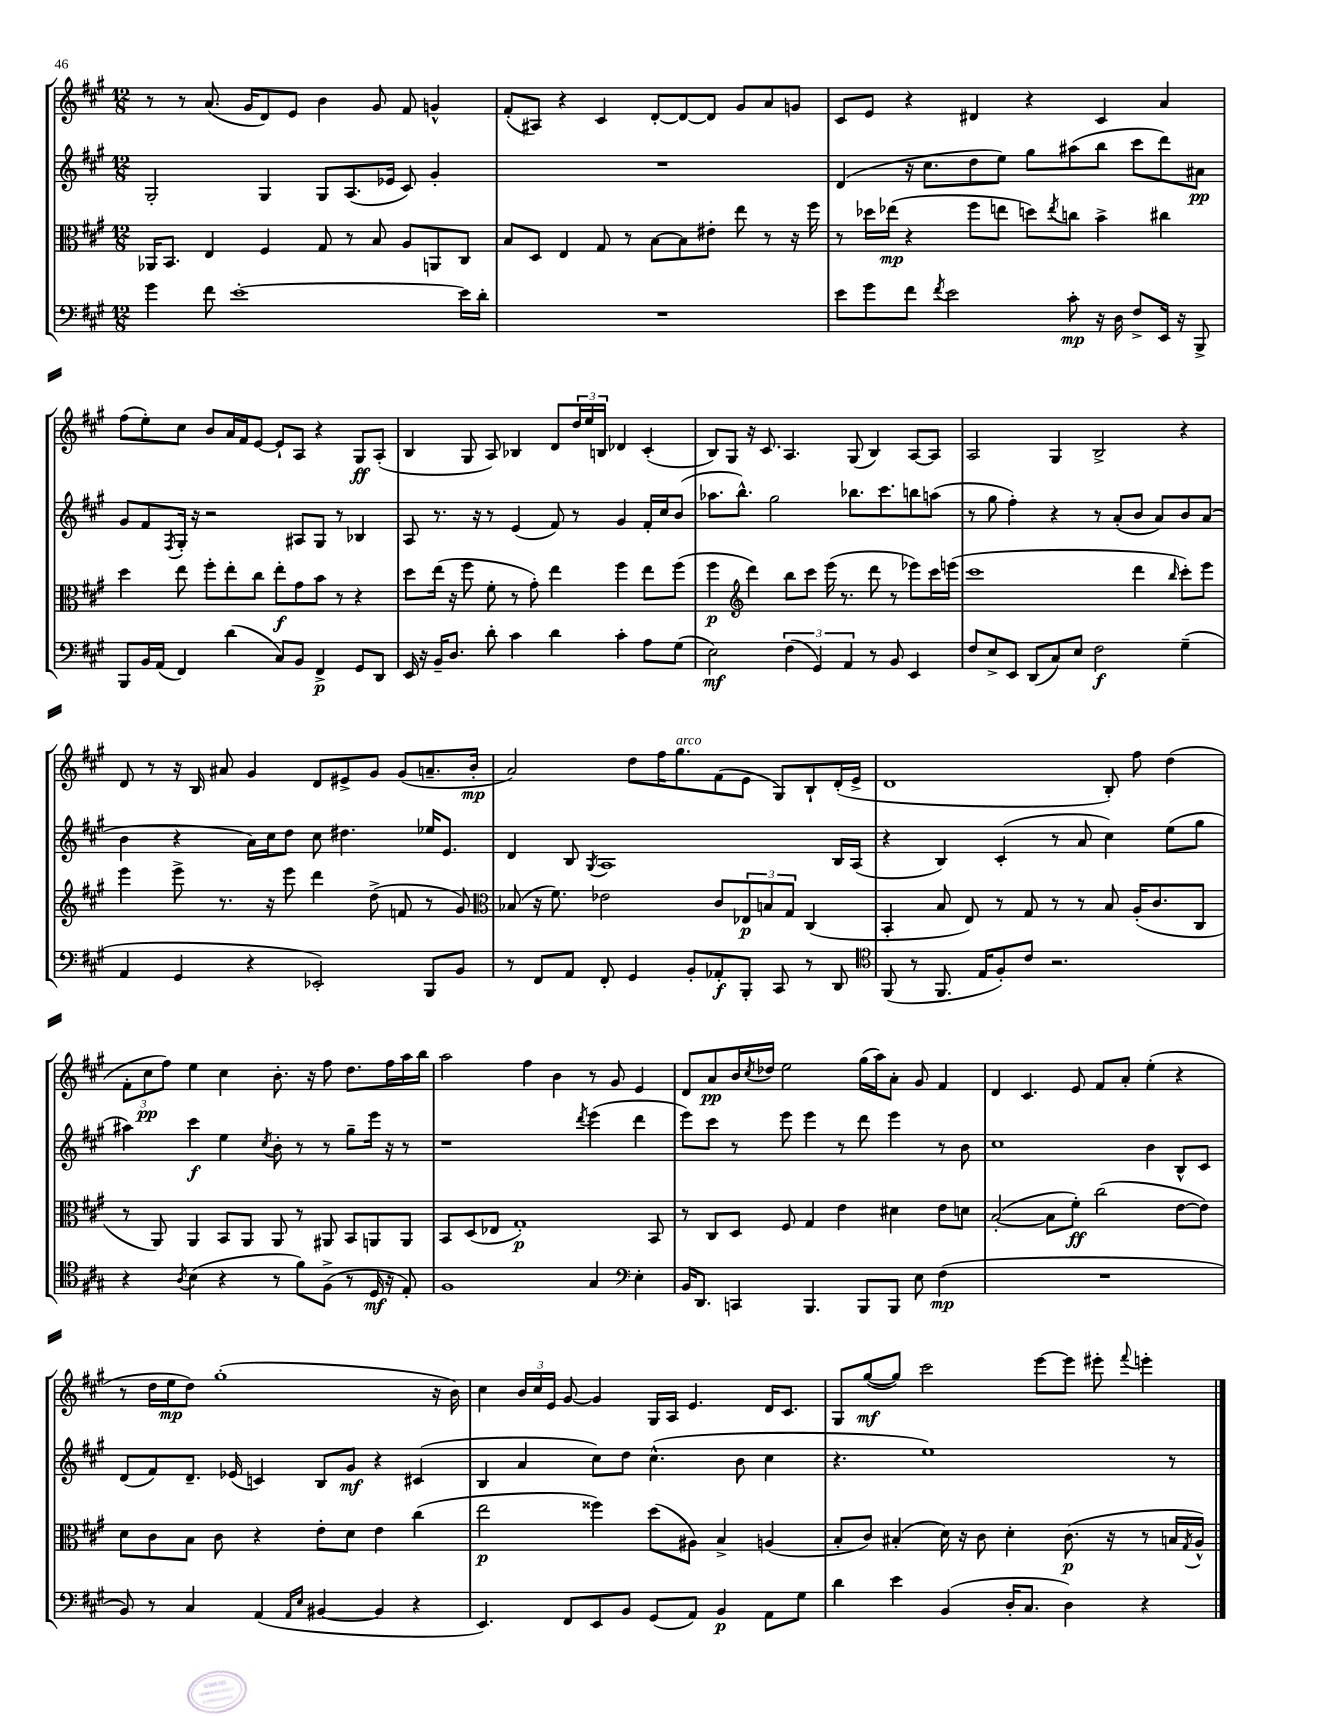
<<
\new StaffGroup <<
\new Staff = "s0" {
    \clef treble \key a \major \numericTimeSignature \time 12/8
    r8 r8 a'8.( gis'16 d'8) e'8 b'4 gis'8 fis'8 g'4-^ |
    fis'8-.( ais8) r4 cis'4 d'8~-. d'8~ d'8 gis'8 a'8 g'8 |
    cis'8 e'8 r4 dis'4 r4 cis'4 a'4 |
    fis''8( e''8-.) cis''8 b'8 a'16 fis'16 e'8~ e'8-! a8 r4 gis8\ff a8-.( |
    b4 gis8 a8) bes4 d'8 \tuplet 3/2 { d''16 e''16 b16 } des'4 cis'4-.( |
    b8) gis8 r16 cis'8. a4. gis8( b4) a8~ a8 |
    a2 gis4 b2-> r4 |
    d'8 r8 r16 b16 ais'8 gis'4 d'8 eis'8-> gis'8 gis'8( a'8.-- b'16-.\mp |
    a'2) d''8 fis''16 gis''8.^\markup { \italic "arco" } fis'8( e'8 gis8) b8-! d'16-.( e'16-> |
    d'1 b8-.) fis''8 d''4( |
    \tuplet 3/2 { fis'8-. cis''8\pp fis''8) } e''4 cis''4 b'8.-. r16 fis''8 d''8. fis''16 a''16 b''16 |
    a''2 fis''4 b'4 r8 gis'8 e'4 |
    d'8 a'8\pp b'16 \acciaccatura { cis''8 } des''16 e''2 gis''16( a''16) a'8-. gis'8 fis'4 |
    d'4 cis'4. e'8 fis'8 a'8-. e''4-.( r4 |
    r8 d''16 e''16\mp d''8) gis''1-.( r16 b'16) |
    cis''4 \tuplet 3/2 { b'16 cis''16 e'16 } gis'8~ gis'4 gis16 a16 e'4. d'16 cis'8. |
    gis8 gis''8~\mf( gis''8) cis'''2 e'''8~ e'''8 eis'''8-. \appoggiatura { fis'''8 } e'''4-. \bar "|." |
}
\new Staff = "s1" {
    \clef treble \key a \major \numericTimeSignature \time 12/8
    gis2-. gis4 gis8 a8.( ees'16 cis'8) gis'4-. |
    R1. |
    d'4( r16 cis''8. d''8 e''8) gis''8 ais''8( b''8 cis'''8 d'''8) ais'8\pp |
    gis'8 fis'8 \acciaccatura { fis8 } gis16-. r16 r2 ais8 gis8 r8 bes4 |
    a8 r8. r16 r8 e'4( fis'8) r8 gis'4 fis'16-. cis''16 b'8( |
    aes''8. b''8.-^) gis''2 bes''8. cis'''8. b''8 a''8( |
    r8 gis''8 fis''4-.) r4 r8 a'8-.( b'8 a'8) b'8 a'8( |
    b'4 r4 a'16) cis''16 d''8 cis''8 dis''4. ees''16 e'8. |
    d'4 b8 \acciaccatura { gis8 } a1 b16 a16( |
    r4 b4) cis'4-.( r8 a'8 cis''4) e''8( gis''8 |
    ais''4) cis'''4\f e''4 \acciaccatura { cis''8 } b'8-. r8 r8 gis''8-- e'''16 r16 r8 |
    r1 \acciaccatura { d'''8 } e'''4( d'''4 |
    e'''8) cis'''8 r8 e'''8 e'''4 r8 d'''8 e'''4 r8 b'8 |
    cis''1 b'4 b8-^ cis'8 |
    d'8( fis'8) d'8.-- ees'16( c'4) b8 gis'8\mf r4 cis'4( |
    b4 a'4 cis''8) d''8 cis''4.-^( b'8 cis''4 |
    r4. e''1) r8 \bar "|." |
}
\new Staff = "s2" {
    \clef alto \key a \major \numericTimeSignature \time 12/8
    aes,16 b,8. e4 fis4 gis8 r8 b8 a8 a,8 cis8 |
    b8 d8 e4 gis8 r8 b8~ b8 eis'8-. e''8 r8 r16 fis''16 |
    r8 des''16 ees''16\mp( r4 fis''8 e''8 d''8) \acciaccatura { e''8 } c''8 b'4-> cis''4 |
    d''4 e''8 fis''8-. e''8-. cis''8 e''8-.\f gis'8 b'8 r8 r4 |
    d''8 e''16( r16 fis''8 fis'8-. r8 gis'8-.) e''4 fis''4 e''8 fis''8( |
    fis''4\p \clef treble d'''4) b''8 cis'''8 e'''16( r8. d'''8 r8 ees'''8) cis'''16 e'''16( |
    cis'''1 d'''4 \grace { b''16 } cis'''8-.) e'''8 |
    e'''4 e'''8-> r8. r16 e'''8 d'''4 d''8->( f'8 r8 gis'8) |
    \clef alto bes8( r16 fis'8.) ees'2 cis'8 \tuplet 3/2 { ees8\p b8 gis8 } cis4( |
    b,4-. b8 e8) r8 gis8 r8 r8 b8 a16-.( cis'8. cis8 |
    r8 a,8) a,4 b,8 a,8 a,8 r8 ais,8 b,8 a,8 a,8 |
    b,8 d8( ees8 gis1-.\p) b,8 |
    r8 cis8 d8 fis8 gis4 e'4 dis'4 e'8 d'8 |
    b2~-.( b8 fis'8-.\ff) cis''2( e'8~ e'8) |
    d'8 cis'8 b8 cis'8 r4 e'8-. d'8 e'4 cis''4( |
    e''2\p fisis''4) d''8( ais8) b4-> a4( |
    b8-. cis'8) bis4-.( d'16) r16 cis'8 d'4-. cis'8.\p( r16 r8 b16 \acciaccatura { gis8 } a16-^) \bar "|." |
}
\new Staff = "s3" {
    \clef bass \key a \major \numericTimeSignature \time 12/8
    gis'4 fis'8 e'1~-. e'16 d'16-. |
    R1. |
    e'8 gis'8 fis'8 \acciaccatura { fis'8 } e'2 cis'8-.\mp r16 d16 fis8-> e,16 r16 b,,8-> |
    b,,8 b,16 a,16( fis,4) d'4( cis8) b,8 fis,4->\p gis,8 d,8 |
    e,16 r16 b,16-- d8. d'8-. cis'4 d'4 cis'4-. a8 gis8( |
    e2\mf) \tuplet 3/2 { fis4( gis,4) a,4 } r8 b,8 e,4 |
    fis8 e8-> e,8 d,8( cis8) e8 fis2\f gis4--( |
    a,4 gis,4 r4 ees,2-.) b,,8 b,8 |
    r8 fis,8 a,8 fis,8-. gis,4 b,8-. aes,8-.\f b,,8-. cis,8 r8 d,8 |
    \clef tenor fis,8( r8 fis,8. e16 fis8-.) cis'8 r2. |
    r4 \acciaccatura { a8 } b4( r4 r8 fis'8) fis8->( r8 d16\mf r16 e8-.) |
    fis1 gis4 \clef bass e4-. |
    b,16 d,8. c,4 b,,4. b,,8 b,,8 e8 fis4\mp( |
    R1. |
    b,8) r8 cis4 a,4( \grace { a,16 e16 } bis,4~ bis,4 r4 |
    e,4.) fis,8 e,8 b,8 gis,8( a,8) b,4\p a,8 gis8 |
    d'4 e'4 b,4( d16-. cis8. d4) r4 \bar "|." |
}
>>
>>
\layout { \context { \Score \remove "Bar_number_engraver" } }
